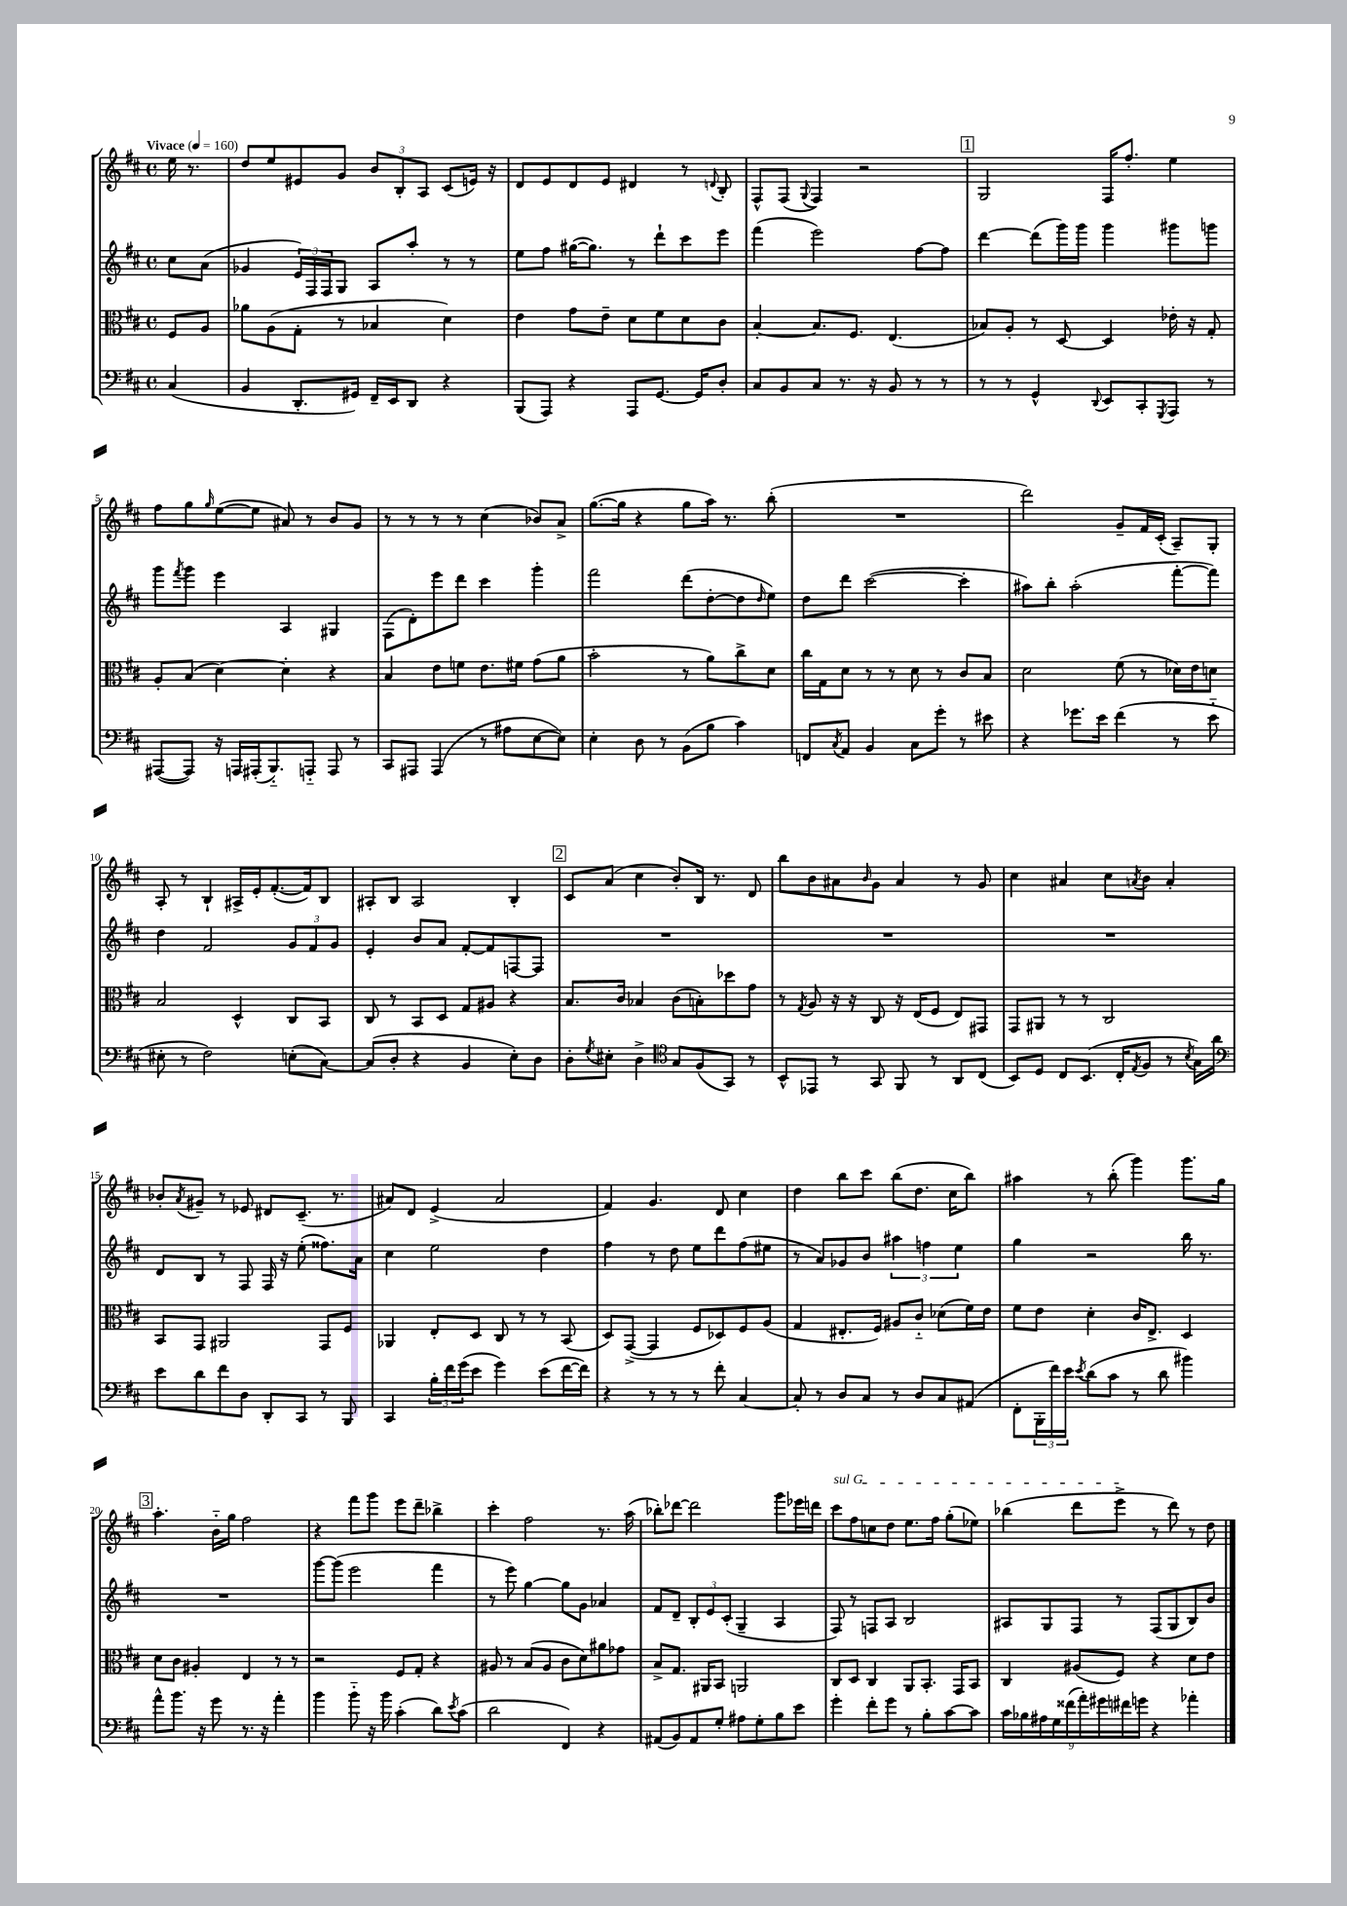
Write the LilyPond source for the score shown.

<<
\new StaffGroup <<
\new Staff = "s0" {
    \clef treble \key d \major \defaultTimeSignature \time 4/4 \partial 4 \tempo "Vivace" 4 = 160
    e''16 r8. |
    d''8 e''8 eis'8 g'8 \tuplet 3/2 { b'8 b8-. a8 } cis'8( e'16) r16 |
    d'8 e'8 d'8 e'8 dis'4 r8 \appoggiatura { d'8 } b8-. |
    fis8-^ fis8( \appoggiatura { g8 } fis4) r2 |
    \mark \markup { \box "1" } g2 fis16 fis''8.-. e''4 |
    fis''8 g''8 \grace { g''16 } e''8~( e''8 ais'8) r8 b'8 g'8 |
    r8 r8 r8 r8 cis''4( bes'8) a'8-> |
    g''8.~( g''16 r4 g''8 a''16) r8. b''8-.( |
    R1 |
    d'''2) g'8-- fis'16 cis'16-.( a8--) g8-. |
    a8-. r8 b4-! ais16-> e'16-. fis'8.~-.( fis'16) b8 |
    ais8-. b8 ais2 b4-. |
    \mark \markup { \box "2" } cis'8 a'8( cis''4 b'8-.) b16 r8. d'8 |
    b''8 b'8 ais'8 \grace { b'16 } g'8 ais'4 r8 g'8 |
    cis''4 ais'4 cis''8 \acciaccatura { a'8 } b'8 a'4-. |
    bes'8-. \acciaccatura { a'8 } gis'8-- r8 ees'8 dis'8 cis'8.--( r8. |
    ais'8) d'8 e'4->( ais'2 |
    fis'4) g'4. d'8 cis''4 |
    d''4 b''8 cis'''8 b''8( d''8. cis''16 b''8) |
    ais''4 r8 b''8-.( g'''4) g'''8. g''16 |
    \mark \markup { \box "3" } a''4.-. b'16-_ g''16 fis''2 |
    r4 fis'''8 g'''8 e'''8 d'''8-- bes''4-> |
    cis'''4-. fis''2 r8. a''16( |
    bes''8-.) des'''8~ des'''2 g'''8 ees'''16 d'''16 |
    \once \override TextSpanner.bound-details.left.text = \markup { \italic "sul G" } cis'''8\startTextSpan fis''8 c''8 d''8 e''8. fis''16 g''8-.( ees''8) |
    bes''4( d'''8 e'''8->\stopTextSpan r8 d'''8) r8 d''8 \bar "|." |
}
\new Staff = "s1" {
    \clef treble \key d \major \defaultTimeSignature \time 4/4 \partial 4
    cis''8 a'8( |
    ges'4 \tuplet 3/2 { e'16) fis16 fis16 } g8 a8 a''8-. r8 r8 |
    e''8 fis''8 gis''16~( gis''8.) r8 d'''8-! cis'''8 e'''8 |
    fis'''4( e'''2) fis''8~ fis''8 |
    \mark \markup { \box "1" } d'''4~ d'''8( g'''16) g'''16 g'''4 gis'''8 g'''8 |
    g'''8 \acciaccatura { fis'''8 } g'''8 e'''4 a4 gis4 |
    fis8( d'8-.) e'''8 d'''8 cis'''4 g'''4-. |
    fis'''2 d'''8( d''8~-. d''8 \grace { d''16 } e''8) |
    d''8 d'''8 cis'''2~( cis'''4-. |
    ais''8) b''8-. ais''2-.( fis'''8~-. fis'''8) |
    d''4 fis'2 \tuplet 3/2 { g'8 fis'8 g'8 } |
    e'4-. b'8 a'8 fis'8~-. fis'8 f8~ f8 |
    \mark \markup { \box "2" } R1 |
    R1 |
    R1 |
    d'8 b8 r8 fis8 fis16 r16 e''8-.( fisis''8.) a'16 |
    cis''4 e''2 d''4 |
    fis''4 r8 d''8 e''8 d'''8 fis''8( eis''8 |
    r8 a'8) ges'8 b'8 \tuplet 3/2 { ais''4 f''4 e''4 } |
    g''4 r2 b''16 r8. |
    \mark \markup { \box "3" } R1 |
    g'''8~ g'''8( e'''2 fis'''4 |
    r8 e'''8) g''4~ g''8 g'8 aes'4 |
    fis'8 d'8-- \tuplet 3/2 { b8-. e'8 cis'8-.( } g4-- a4 |
    fis8) r8 f8 a8 b2 |
    ais8 g8 fis8 r8 fis8( g8 b8) b'8 \bar "|." |
}
\new Staff = "s2" {
    \clef alto \key d \major \defaultTimeSignature \time 4/4 \partial 4
    fis8 a8 |
    aes'8 a8( g8-. r8 bes4 d'4) |
    e'4 g'8 e'8-- d'8 fis'8 d'8 cis'8 |
    b4~-. b8. fis8. e4.( |
    \mark \markup { \box "1" } bes8) a8-. r8 d8~ d4 ees'16-. r16 g8-. |
    a8-. b8( d'4~) d'4-. r4 |
    b4 e'8 f'8 e'8. fis'16 g'8( a'8 |
    b'2-. r8 a'8) cis''8-> d'8 |
    cis''16 g16 d'8 r8 r8 d'8 r8 cis'8 b8 |
    d'2 fis'8( r8 des'16) e'16 d'8 |
    b2 d4-^ cis8 b,8 |
    cis8 r8 b,8 d8 g8 ais8 r4 |
    \mark \markup { \box "2" } b8. cis'16 bes4 cis'8( b8-.) des''8 g'8 |
    r8 \acciaccatura { g8 } a8 r16 r16 cis8 r16 e16( fis8 e8) gis,8 |
    g,8 ais,8 r8 r8 cis2 |
    b,8 g,8 ais,2 g,8 fis8 |
    aes,4 e8-. d8 cis8 r8 r8 b,8( |
    d8) g,8~->( g,4 fis8 des8) fis8 a8( |
    g4 eis8.-. fis16) ais8 cis'8-_ des'8( fis'16) e'16 |
    fis'8 e'8 d'4-. cis'16 e8.-> d4 |
    \mark \markup { \box "3" } d'8 cis'8 ais4-. e4 r8 r8 |
    r2 fis8 g8-. r4 |
    ais8 r8 b8( ais8 cis'8 d'8) ais'8 ges'8 |
    b8-> g8. ais,16 b,8 a,2 |
    cis8 d8 cis4 a,8 b,8.-. g,16 b,8 |
    cis4 ais8( fis8) r4 d'8 e'8 \bar "|." |
}
\new Staff = "s3" {
    \clef bass \key d \major \defaultTimeSignature \time 4/4 \partial 4
    cis4( |
    b,4 d,8.-. gis,16) fis,16-- e,16 d,8 r4 |
    b,,8( a,,8) r4 a,,8 g,8.~ g,16 d8-. |
    cis8 b,8 cis8 r8. r16 b,8 r8 r8 |
    \mark \markup { \box "1" } r8 r8 g,4-^ \appoggiatura { d,8 } e,8 cis,8-. \acciaccatura { g,,8 } a,,8 r8 |
    ais,,8~( ais,,8) r16 a,,16 ais,,16-.( b,,8.-_) a,,8-_ a,,8 r8 |
    cis,8 ais,,8 ais,,4( r8 ais8 e8~ e8) |
    e4-. d8 r8 b,8( b8 cis'4) |
    f,8 \acciaccatura { cis8 } a,8 b,4 cis8 g'8-. r8 eis'8 |
    r4 ges'8. e'16 fis'4( r8 e'8-_ |
    eis8-. r8 fis2) e8-.( cis8~) |
    cis8( d8-. r4 b,4 e8-.) d8 |
    \mark \markup { \box "2" } d8-. \acciaccatura { g8 } eis8-. d4-> \clef tenor g8 fis8( g,8) r8 |
    b,8-^ ees,8 r8 g,8 fis,8 r8 a,8 cis8( |
    b,8) d8 cis8 b,8.( cis16-. \acciaccatura { e8 } fis8 r8 \acciaccatura { b8 } g16) a'16 |
    \clef bass e'8 d'8 fis'8 d8 d,8-. cis,8 r8 b,,8 |
    cis,4 \tuplet 3/2 { b16-. fis'16 g'16( } e'8 g'4) e'8( fis'16~ fis'16) |
    r4 r8 r8 r8 fis'8-. cis4~ |
    cis8-. r8 d8 cis8 r8 d8 cis8 ais,8( |
    fis,8-. \tuplet 3/2 { b,,16-. fis'16) e'16 } \acciaccatura { e'8 } d'8( cis'8 r8 d'8 bis'4) |
    \mark \markup { \box "3" } a'8-^ b'8. r16 g'8 r8. r16 a'4-. |
    b'4 b'8-_ r16 b'16 cis'4-.( d'8) \acciaccatura { e'8 } cis'8( |
    d'2 fis,4) r4 |
    ais,8( b,8) ais,8 g8-. ais8 g8-. b8 e'8 |
    g'4-. fis'8-. g'8 r8 b8-. cis'8~ cis'8 |
    \tuplet 9/8 { cis'16 bes16 ais16 g16 fisis'16( a'16-.) gis'16 fis'16 g'16 } r4 aes'4-. \bar "|." |
}
>>
>>
